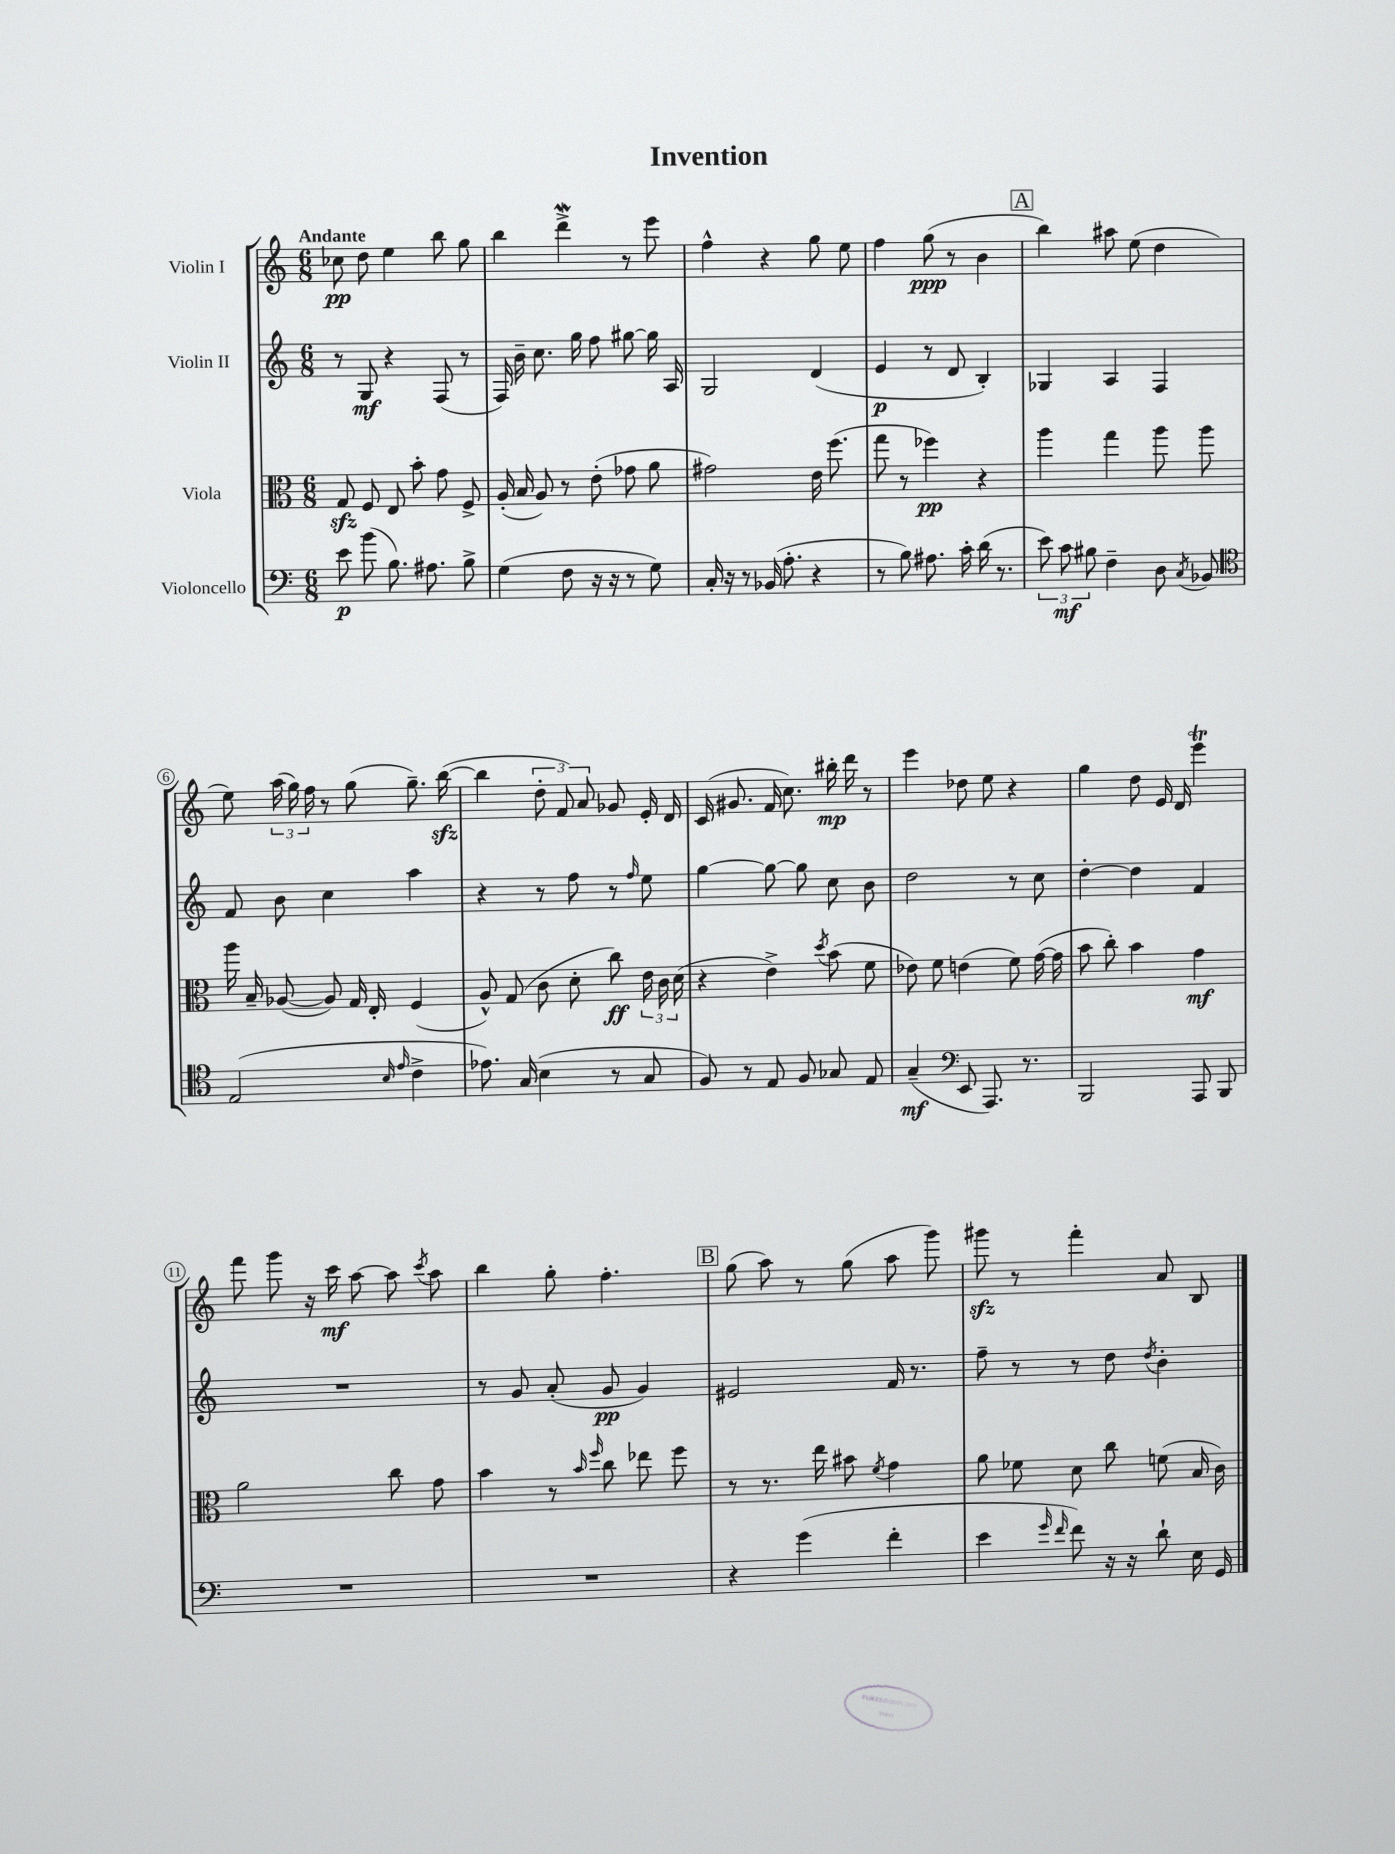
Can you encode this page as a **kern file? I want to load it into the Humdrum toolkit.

**kern	**kern	**kern	**kern
*staff4	*staff3	*staff2	*staff1
*clefF4	*clefC3	*clefG2	*clefG2
*k[]	*k[]	*k[]	*k[]
*M6/8	*M6/8	*M6/8	*M6/8
8e\	8G/	8r	8cc-\
(8b\	8F/	8G/	8dd\
8.B\)	8E/	4r	4ee\
.	8b'\	.	.
8.A#\	.	.	.
.	8g\	(8F/	8bb\
8B^\	8F^/	8r	8gg\
=	=	=	=
(4G\	(16A'/	16F/)	4bb\
.	16B/	16b~\	.
.	8A/)	8.cc\	.
8F\	8r	.	4ddd^\
.	.	16gg\	.
16r	(8e'\	8ff\	.
16r	.	.	.
8r	8g-\	[8gg#\	8r
8G\)	8a\	16gg#\]	8eee\
.	.	16A/	.
=	=	=	=
16C'/	2g#\)	2G/	4ff^^\
16r	.	.	.
8r	.	.	.
(16BB-/	.	.	4r
8.A'\	.	.	.
4r	16e\	(4d/	8gg\
.	(8.ff\	.	.
.	.	.	8ee\
=	=	=	=
8r	8gg\	4e/	4ff\
8B\)	8r	.	.
8.A#\	4ff-\)	8r	(8gg\
.	.	8d/	8r
16c'\	.	.	.
(16d\	4r	4B'/)	4b\
8.r	.	.	.
=	=	=	=
12e\)	4aa\	4G-/	4bb\)
12c\	.	.	.
12B#\	.	.	.
4F~\	4gg\	4A/	8aa#\
.	.	.	(8ee\
8D\	8aa\	4F/	4dd\
8qC/	.	.	.
8BB-/	8aa\	.	.
=	=	=	=
*clefC4	*	*	*
(2E/	16aa\	8f/	8ee\)
.	16B~/	.	.
.	([8A-/	8b\	(24aa\
.	.	.	24gg\)
.	.	.	24ff\
.	8A-/])	4cc\	8r
.	16G/	.	(8gg\
.	16E'/	.	.
16qqB/	.	.	.
16qqe/	.	.	.
4c^\	(4F/	4aa\	8.gg~\)
.	.	.	([16bb\
=	=	=	=
8.e-\)	8A^^/)	4r	4bb\]
.	(8G/	.	.
(16G/	.	.	.
4B\	8c\	8r	12dd'\
.	.	.	12f/)
.	8d'\	8ff\	.
.	.	.	12a/
8r	8cc\)	8r	8g-/
.	.	16qqff/	.
8G/	24e\	8ee\	16e'/
.	24c\	.	.
.	.	.	16d/
.	(24d\	.	.
=	=	=	=
8F/)	4r	[4gg\	(16c/
.	.	.	8.g#/
8r	.	.	.
8E/	4e^\)	8gg\_	16f/
.	.	.	8.cc\)
8F/	.	8gg\]	.
.	8qdd/	.	.
8G-/	(8b\	8cc\	16bb#'\
.	.	.	16ddd\
8E/	8f\	8b\	8r
=	=	=	=
(4G~/	8e-\)	2dd\	4eee\
.	8f\	.	.
*clefF4	*	*	*
8EE/	(4e\	.	8dd-\
8.AAA/)	.	.	8ee\
.	8f\)	8r	4r
8.r	.	.	.
.	([16g\	8cc\	.
.	16g\]	.	.
=	=	=	=
2BBB/	8b\	[4dd'\	4gg\
.	8cc'\)	.	.
.	4b\	4dd\]	8dd\
.	.	.	16e/
.	.	.	16d/
8AAA/	4g\	4f/	4eee\
8BBB/	.	.	.
=	=	=	=
2.r	2a\	2.r	8fff\
.	.	.	8ggg\
.	.	.	16r
.	.	.	16ccc\
.	.	.	[8aa\
.	8cc\	.	8aa\]
.	.	.	8qccc/
.	8g\	.	8aa\
=	=	=	=
2.r	4b\	8r	4bb\
.	.	8g/	.
.	8r	(8a'/	8gg'\
.	16qqb/	.	.
.	16qqff/	.	.
.	8cc\	8g/	4.ff'\
.	8ee-\	4g/)	.
.	8ff\	.	.
=	=	=	=
4r	8r	2e#/	(8gg\
.	8.r	.	8aa\)
(4g\	.	.	8r
.	16ee\	.	.
.	8b#\	.	(8gg\
.	8qf/	.	.
4f'\	4g\	16f/	8aa\
.	.	8.r	.
.	.	.	8ggg\)
=	=	=	=
4e\	8a\	8ff~\	8ggg#\
.	8f-\	8r	8r
16qqg/	.	.	.
16qqf/	.	.	.
8f\)	8d\	8r	4fff'\
16r	8cc\	8dd\	.
16r	.	.	.
.	.	8qdd/	.
8d`\	(8f\	4b'\	8a/
16E\	16B/	.	8B/
16GG/	16c\)	.	.
==	==	==	==
*-	*-	*-	*-
